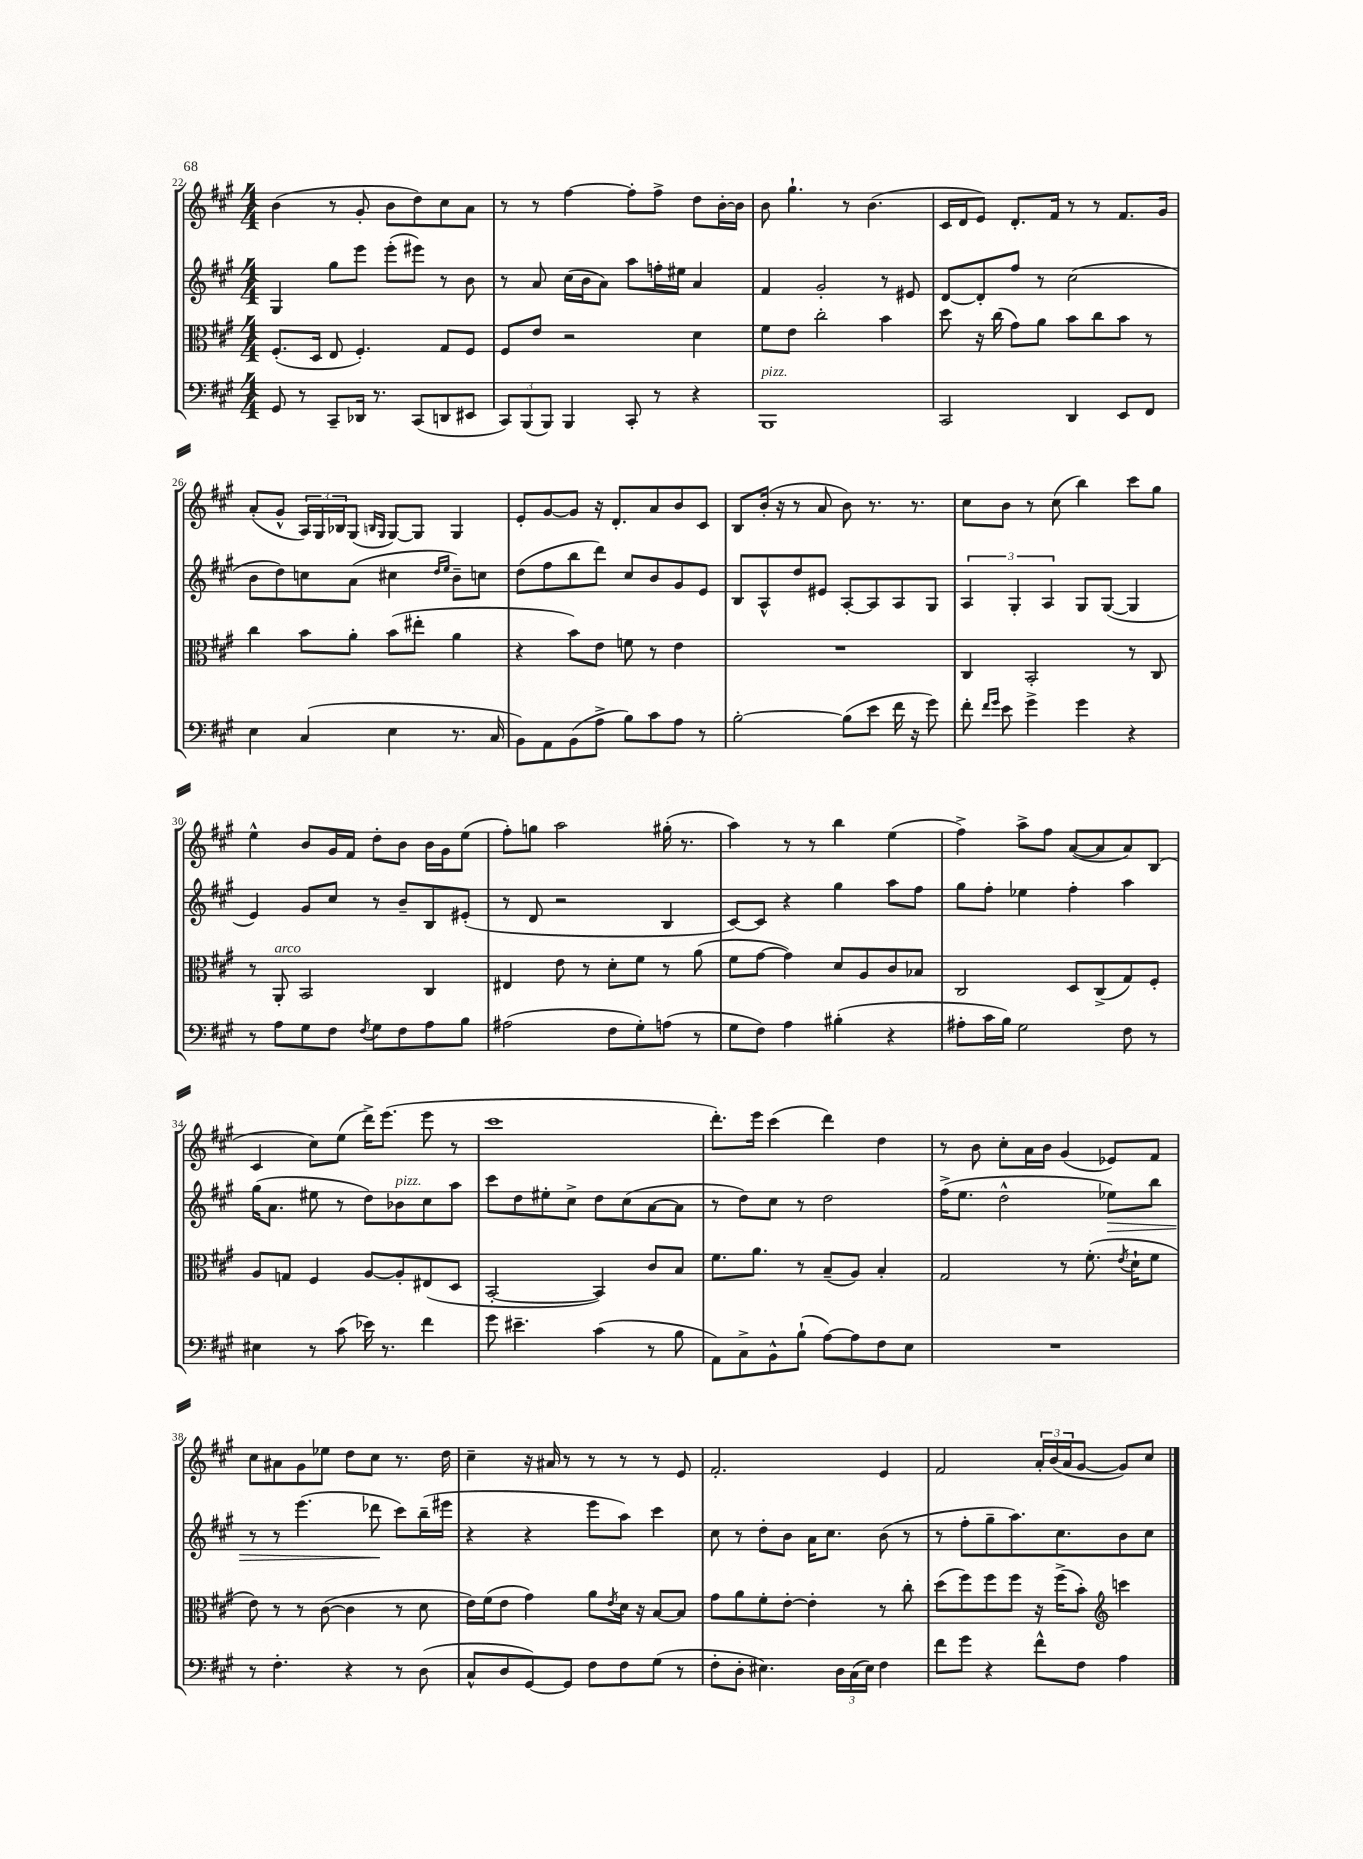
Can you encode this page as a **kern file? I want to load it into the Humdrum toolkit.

**kern	**kern	**kern	**dynam	**kern
*part4	*part3	*part2	*part2	*part1
*staff4	*staff3	*staff2	*staff2	*staff1
*clefF4	*clefC3	*clefG2	*	*clefG2
*k[f#c#g#]	*k[f#c#g#]	*k[f#c#g#]	*	*k[f#c#g#]
*M4/4	*M4/4	*M4/4	*	*M4/4
=22	=22	=22	=22	=22
8GG#/	(8.F#'/L	4G#/	.	(4b\
8r	.	.	.	.
.	16D/Jk	.	.	.
8CC#~/L	8E/	8gg#\L	.	8r
16DD-X/Jk	4.F#'/)	8eee\J	.	8g#'/
8.r	.	.	.	.
.	.	(8eee'\L	.	8b\L
(8CC#/L	.	8eee#X\J)	.	8dd\)
8DDn/	8G#/L	8r	.	8cc#\
8EE#X/J	8F#/J	8b\	.	8a\J
=23	=23	=23	=23	=23
12CC#/L)	8F#/L	8r	.	8r
(12BBB/	.	.	.	.
.	8e/J	8a/	.	8r
12BBB/J)	.	.	.	.
4BBB/	2r	(16cc#\LL	.	[4ff#\
.	.	16b\J	.	.
.	.	8a\J)	.	.
8CC#'/	.	8aa\L	.	8ff#'\L]
8r	.	16ffn'\L	.	8ff#^\J
.	.	16ee#X\JJ	.	.
4r	4d\	4a/	.	8dd\L
.	.	.	.	[16b'\L
.	.	.	.	16b\JJ]
=24	=24	=24	=24	=24
!LO:TX:a:i:t=pizz.	!	!	!	!
1BBB	8f#\L	4f#/	.	8b\
.	8e\J	.	.	4.gg#`\
.	2cc#'\	2g#'/	.	.
.	.	.	.	8r
.	.	.	.	(4.b\
.	4b\	8r	.	.
.	.	8e#X/	.	.
=25	=25	=25	=25	=25
2CC#/	8dd\	[8d/L	.	16c#/LL
.	.	.	.	16d/J
.	16r	8d'/]	.	8e/J)
.	(16cc#\	.	.	.
.	8g#\L)	8ff#/J	.	8.d'/L
.	8a\J	8r	.	.
.	.	.	.	16f#/Jk
4DD/	8b\L	(2cc#\	.	8r
.	8cc#\	.	.	8r
8EE/L	8b\J	.	.	8.f#/L
8FF#/J	8r	.	.	.
.	.	.	.	16g#/Jk
!!LO:LB:g=z
=26	=26	=26	=26	=26
4E\	4cc#\	8b\L	.	(8a'/L
.	.	8dd\)	.	8g#^^/J
(4C#/	8b\L	8ccn\	.	24A/LL)
.	.	.	.	24G#/
.	.	.	.	24B-X/J
.	8a'\J	(8a\J	.	(8G#/J
.	.	.	.	16qqBn/LL
.	.	.	.	16qqG#/JJ
4E\	(8b\L	4cc#X\	.	[8G#/L)
.	8ee#X'\J	.	.	8G#/J]
.	.	16qqdd/LL	.	.
.	.	16qqee/JJ	.	.
8.r	4a\	8b~\L)	.	4G#/
.	.	8ccn\J	.	.
16C#/	.	.	.	.
=27	=27	=27	=27	=27
8BB\L)	4r	(8dd\L	.	8e'/L
8AA\	.	8ff#\	.	[8g#/
(8BB\	8b\L)	8bb\	.	8g#/J]
8A^\J	8e\J	8ddd\J)	.	16r
.	.	.	.	8.d'/L
8B\L)	8fn\	8cc#/L	.	.
8c#\	8r	8b/	.	8a/
8A\J	4e\	8g#/	.	8b/
8r	.	8e/J	.	8c#/J
=28	=28	=28	=28	=28
[2B'\	1r	8B/L	.	8B/L
.	.	8A^^/	.	(16b'/Jk
.	.	.	.	16r
.	.	8dd/	.	8r
.	.	8e#X/J	.	8a/
(8B\L]	.	[8A'/L	.	8b\)
8e\J	.	8A/]	.	8.r
16f#\	.	8A/	.	.
16r	.	.	.	8.r
8g#\)	.	8G#/J	.	.
=29	=29	=29	=29	=29
8f#'\	4C#/	6A/	.	8cc#\L
16qqf#/LL	.	.	.	.
16qqg#/JJ	.	.	.	.
8e\	.	.	.	8b\J
.	.	6G#'/	.	.
4g#^\	2BB'/	.	.	8r
.	.	6A/	.	.
.	.	.	.	(8cc#\
4g#\	.	8G#/L	.	4bb\)
.	.	([8G#/J	.	.
4r	8r	4G#/]	.	8ccc#\L
.	8C#/	.	.	8gg#\J
!!LO:LB:g=z
=30	=30	=30	=30	=30
8r	8r	4e/)	.	4ee^^\
!	!LO:TX:a:i:t=arco	!	!	!
8A\L	8AA'/	.	.	.
8G#\	2BB/	8g#/L	.	8b/L
8F#\J	.	8cc#/J	.	16g#/L
.	.	.	.	16f#/JJ
8qF#/	.	.	.	.
8G#\L	.	8r	.	8dd'\L
8F#\	.	8b~/L	.	8b\J
8A\	4C#/	8B/	.	16b\LL
.	.	.	.	16g#\J
8B\J	.	(8e#X'/J	.	(8ee\J
=31	=31	=31	=31	=31
(2A#X\	4E#X/	8r	.	8ff#'\L)
.	.	8d/	.	8ggn\J
.	8e\	2r	.	2aa\
.	8r	.	.	.
8F#\L	8d'\L	.	.	.
8G#'\)	8f#\J	.	.	.
(8An\J	8r	4B/	.	(16gg#X'\
.	.	.	.	8.r
8r	(8a\	.	.	.
=32	=32	=32	=32	=32
8G#\L	8f#\L	[8c#/L)	.	4aa\)
8F#\J)	[8g#\J	8c#/J]	.	.
4A\	4g#\])	4r	.	8r
.	.	.	.	8r
(4B#X'\	8d/L	4gg#\	.	4bb\
.	8A/	.	.	.
4r	8c#/	8aa\L	.	(4ee\
.	8B-X/J	8ff#\J	.	.
=33	=33	=33	=33	=33
8A#X'\L	2C#/	8gg#\L	.	4ff#^\)
16c#\L	.	8ff#'\J	.	.
16B\JJ)	.	.	.	.
2G#\	.	4ee-X\	.	8aa^\L
.	.	.	.	8ff#\J
.	8D/L	4ff#'\	.	([8a/L
.	(8C#^/	.	.	8a/]
8F#\	8G#/)	4aa\	.	8a/)
8r	8F#'/J	.	.	(8B/J
!!LO:LB:g=z
=34	=34	=34	=34	=34
4E#X\	8A/L	(16gg#\KL	.	4c#/
.	.	8.a\J	.	.
.	8Gn/J	.	.	.
8r	4F#/	8ee#X\	.	8cc#\L)
(8c#\	.	8r	.	(8ee\J
16e-X\)	[8A/L	8dd\L)	.	16ddd^\KL)
8.r	.	.	.	(8.eee\J
!	!	!LO:TX:a:i:t=pizz.	!	!
.	8A'/]	8b-X\	.	.
4f#\	(8E#X/	8cc#\	.	8eee\
.	8D/J	8aa\J	.	8r
=35	=35	=35	=35	=35
8g#\	[2BB'/	8ccc#\L	.	1ccc#
4.e#X~\	.	8dd\	.	.
.	.	8ee#X'\	.	.
.	.	8cc#^\J	.	.
(4c#\	4BB/])	8dd\L	.	.
.	.	(8cc#\	.	.
8r	8c#/L	[8a\	.	.
8B\	8B/J	8a\J]	.	.
=36	=36	=36	=36	=36
8AA\L)	8.f#\L	8r	.	8.ddd'\L)
8C#^\	.	8dd\L)	.	.
.	8.a\J	.	.	16eee\Jk
8BB^^\	.	8cc#\J	.	(4ccc#\
(8B`\J	8r	8r	.	.
[8A\L)	(8B~/L	2dd\	.	4ddd\)
8A\]	8A/J)	.	.	.
8F#\	4B'/	.	.	4dd\
8E\J	.	.	.	.
=37	=37	=37	=37	=37
1r	2G#/	(16ff#^\KL	.	8r
.	.	8.ee\J	.	.
.	.	.	.	8b\
.	.	2dd^^\	.	8cc#'\L
.	.	.	.	16a\L
.	.	.	.	16b\JJ
.	8r	.	.	(4g#/
.	(8.f#'\	.	.	.
!	!	!	!LO:HP:b	!
.	.	8ee-X\L)	>	8e-X/L)
.	8qe/	.	.	.
.	16d`\KL	.	.	.
.	8f#\J	8bb\J	.	8f#/J
!!LO:LB:g=z
=38	=38	=38	=38	=38
8r	8e\)	8r	.	8cc#\L
4.F#'\	8r	8r	.	8a#X\
.	8r	(4.eee\	.	8g#\
.	([8c#\	.	.	8ee-X\J
4r	4c#\]	.	.	8dd\L
.	.	8ddd-X\	.	8cc#\J
8r	8r	8ccc#\L)	]	8.r
(8D\	8d\	(16bb~\L	.	.
.	.	16eee#X\JJ	.	16dd\
=39	=39	=39	=39	=39
8C#^^/L	16e\LL)	4r	.	4cc#~\
.	(16f#\J	.	.	.
8D/	8e\J	.	.	.
[8GG#/)	4g#\)	4r	.	16r
.	.	.	.	16a#X/
8GG#/J]	.	.	.	8r
8F#\L	8a\L	8eee\L	.	8r
.	8qe/	.	.	.
8F#\	16d\Jk	8aa\J)	.	8r
.	16r	.	.	.
(8G#\J	[8B/L	4ccc#\	.	8r
8r	8B/J]	.	.	8e/
=40	=40	=40	=40	=40
8F#'\L	8g#\L	8cc#\	.	2.f#'/
8D'\J	8a\	8r	.	.
4.E#X\)	8f#'\	8dd'\L	.	.
.	[8e'\J	8b\J	.	.
.	4e'\]	16a\KL	.	.
.	.	8.cc#\J	.	.
24D\LL	.	.	.	.
(24C#\	.	.	.	.
24E#\JJ)	.	.	.	.
4F#\	8r	(8b\	.	4e/
.	8cc#'\	8r	.	.
=41	=41	=41	=41	=41
8f#\L	(8dd\L	8r	.	2f#/
8g#\J	8ff#\)	8ff#'\L	.	.
4r	8ff#\	8gg#~\	.	.
.	8ff#\J	8.aa\)	.	.
8f#^^\L	16r	.	.	24a'/LL
.	.	.	.	(24b/
.	(16ff#^\KL	8.cc#\	.	.
.	.	.	.	24a/J
8F#\J	8b'\J)	.	.	[8g#/J
*	*clefG2	*	*	*
4A\	4cccn\	8b\	.	8g#/L])
.	.	8cc#\J	.	8cc#/J
==	==	==	==	==
*-	*-	*-	*-	*-
